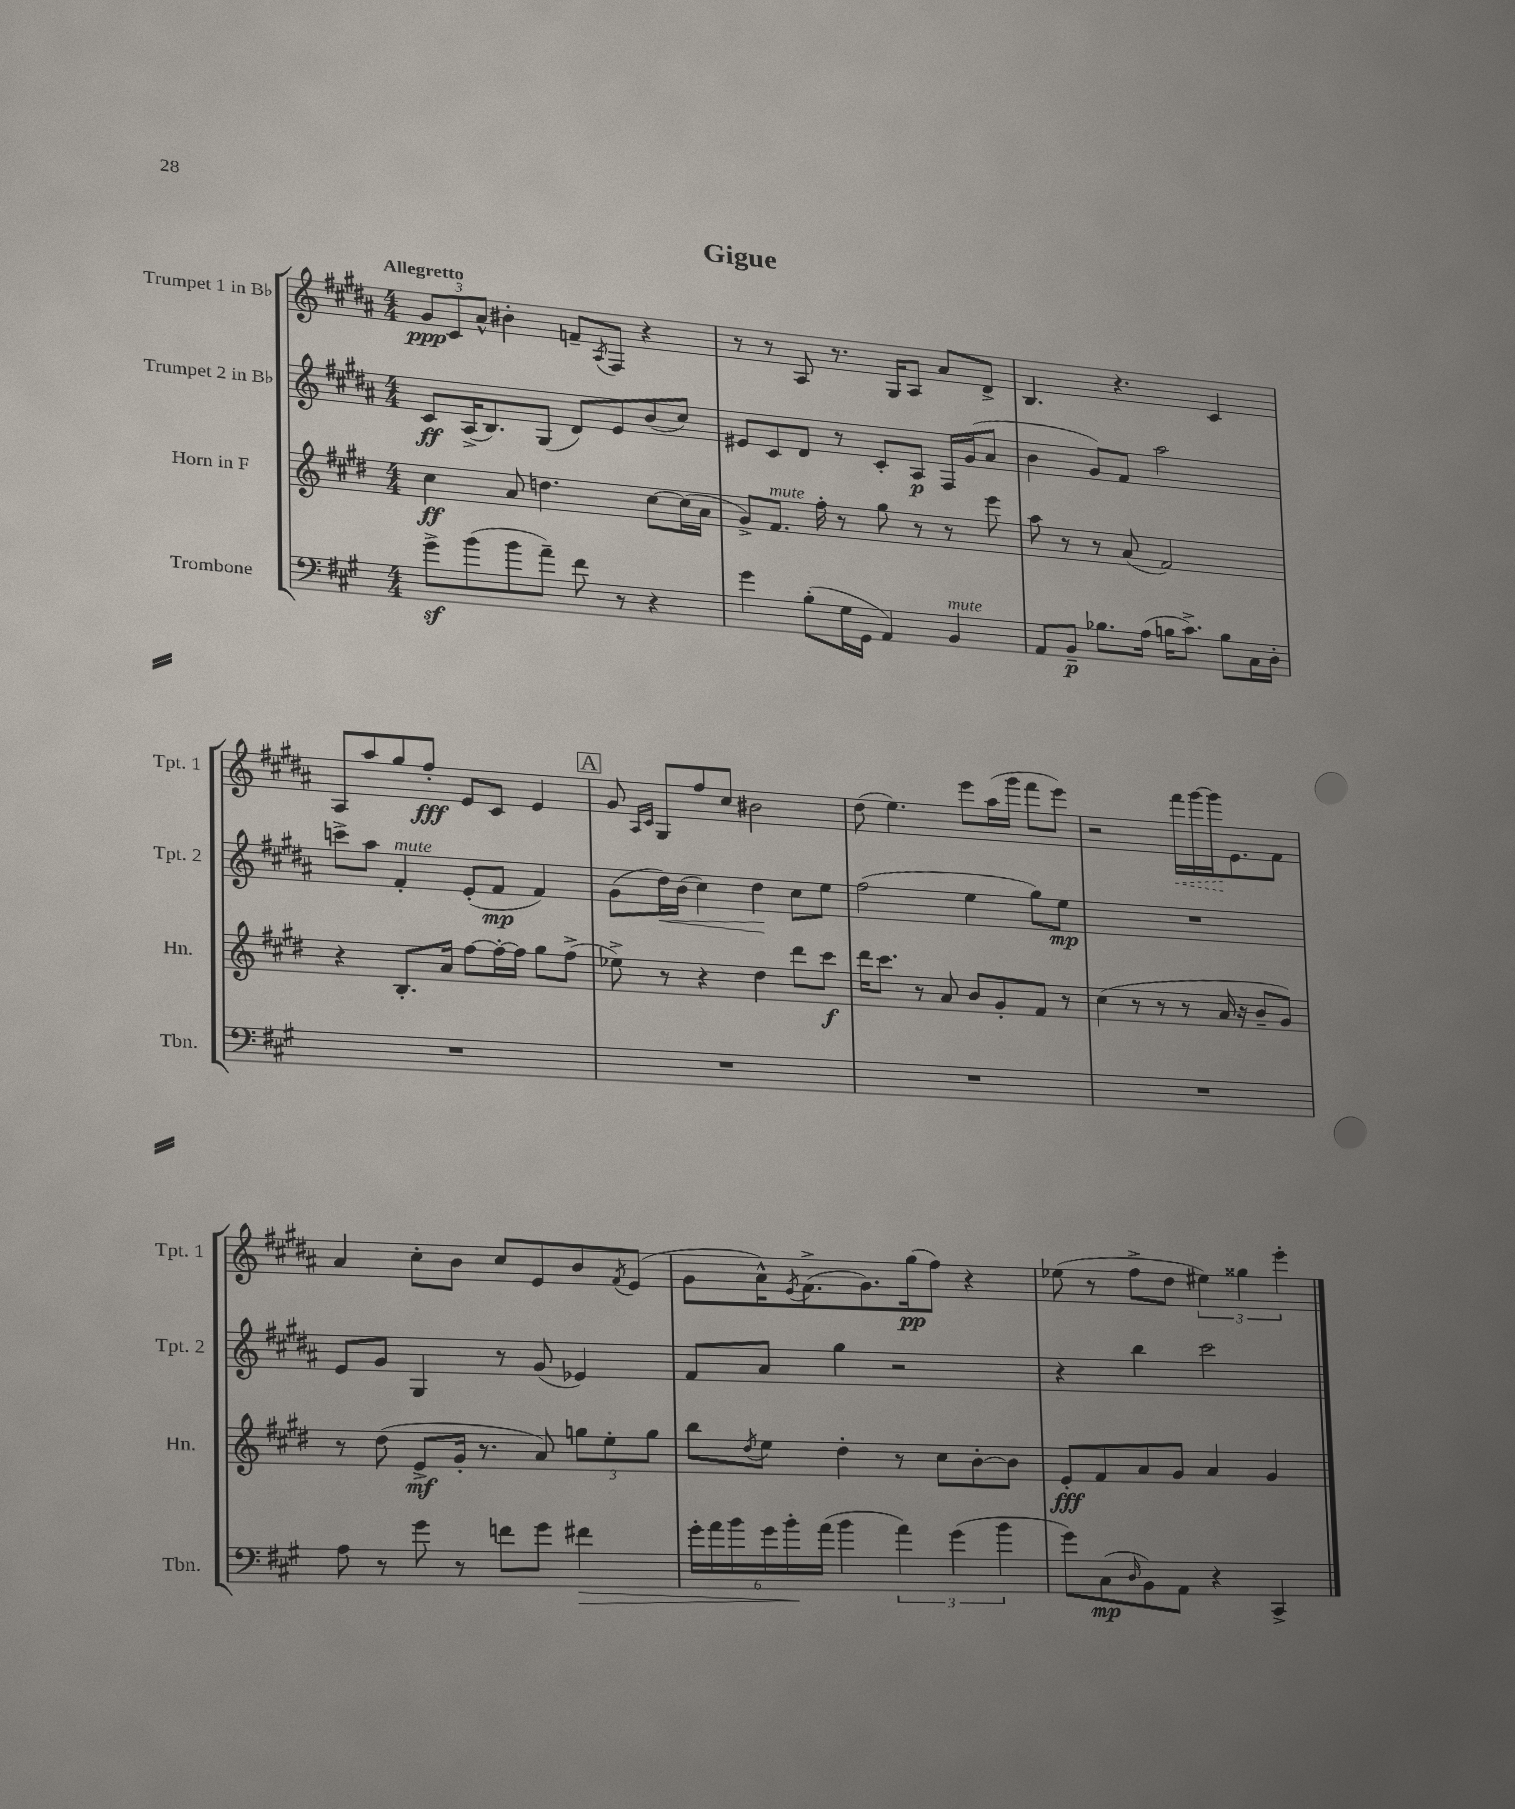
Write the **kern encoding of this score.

**kern	**kern	**kern	**kern
*staff4	*staff3	*staff2	*staff1
*clefF4	*clefG2	*clefG2	*clefG2
*k[f#c#g#]	*k[f#c#g#d#]	*k[f#c#g#d#a#]	*k[f#c#g#d#a#]
*M4/4	*M4/4	*M4/4	*M4/4
8g#^	4cc#	8c#	12g#
.	.	.	12c#
(8b	.	(16A#^	.
.	.	.	12a#^^
.	.	8.B)	.
8b	8a	.	4b#'
8a~)	4.dd	(8G#	.
8f#	.	8d#)	8f~
.	.	.	8qA#
8r	.	8e	8F#
4r	[8cc#	(8b	4r
.	(16cc#]	8cc#)	.
.	16a	.	.
=	=	=	=
4g#	8g#^)	8e#	8r
.	8.f#	8c#	8r
(8B'	.	8d#	8A#
.	16ff#'	.	.
16G#	8r	8r	8.r
16GG#	.	.	.
4AA)	8gg#	8c#'	.
.	.	.	16G#
.	8r	8A#	8A#
4BB	8r	16F#	8a#
.	.	(16g#	.
.	8eee	8a#	8d#^
=	=	=	=
8AA	8aa	4b	4.B
8BB~	8r	.	.
8.B-	8r	8g#)	.
.	(8a	8f#	4.r
(16A	.	.	.
16B	2f#)	2aa#	.
8.c#^)	.	.	.
8B	.	.	4c#
16C#	.	.	.
16D'	.	.	.
=	=	=	=
1r	4r	8ccc^	8A#
.	.	8aa#	8aa#
.	8.B'	4f#'	8gg#
.	.	.	8ff#'
.	16a	.	.
.	[8ff#	(8e'	8e
.	16ff#'_	8f#	8c#
.	16ff#]	.	.
.	8gg#	4f#)	4e
.	(8ff#^	.	.
=	=	=	=
1r	8ee-^)	(8g#	8g#
.	.	.	16qqA#
.	.	.	16qqc#
.	8r	16dd#)	8G#
.	.	(16b	.
.	4r	4cc#)	8ff#
.	.	.	8cc#
.	4dd#	4dd#	2b#
.	8ddd#	8cc#	.
.	8ccc#	8ee	.
=	=	=	=
1r	16ddd#	(2ff#	(8dd#
.	8.ccc#	.	.
.	.	.	4.ee)
.	8r	.	.
.	8a	.	.
.	8b	4ee	8eee
.	8g#'	.	(16aa#
.	.	.	16ggg#
.	8f#	8gg#)	8fff#
.	8r	8ee	8eee)
=	=	=	=
1r	(4cc#	1r	2r
.	8r	.	.
.	8r	.	.
.	8r	.	16fff#
.	.	.	[16ggg#
.	16a	.	16ggg#]
.	16r	.	8.e
.	8b~	.	.
.	8g#)	.	8f#
=	=	=	=
8A	8r	8e	4a#
8r	(8dd#	8g#	.
8g#	8e^	4G#	8cc#'
8r	16g#'	.	8b
.	8.r	.	.
8f	.	8r	8cc#
8g#	8a)	(8g#	8e
4f#	12gg	4e-)	8b
.	12ee'	.	.
.	.	.	8qf#
.	.	.	(8e
.	12gg	.	.
=	=	=	=
24g#'	8bb	8f#	8g#
24a	.	.	.
24b	.	.	.
.	8qdd#	.	.
24g#	8ee	8a#	16a#^^)
24b'	.	.	.
.	.	.	8qe
.	.	.	(8.f#^
(24a	.	.	.
4b	4dd#'	4gg#	.
.	.	.	8.g#)
6a)	8r	2r	.
.	.	.	(16gg#
.	8cc#	.	8ff#)
(6g#	.	.	.
.	[8b'	.	4r
6b	.	.	.
.	8b]	.	.
=	=	=	=
8g#)	8e'	4r	(8ee-
(8C#	8f#	.	8r
16qqD	.	.	.
8BB)	8a	4bb	8ff#^
8AA	8g#	.	8dd#
4r	4a	2ccc#	6ee#)
.	.	.	6gg##
4CC#^	4g#	.	.
.	.	.	6eee'
==	==	==	==
*-	*-	*-	*-
